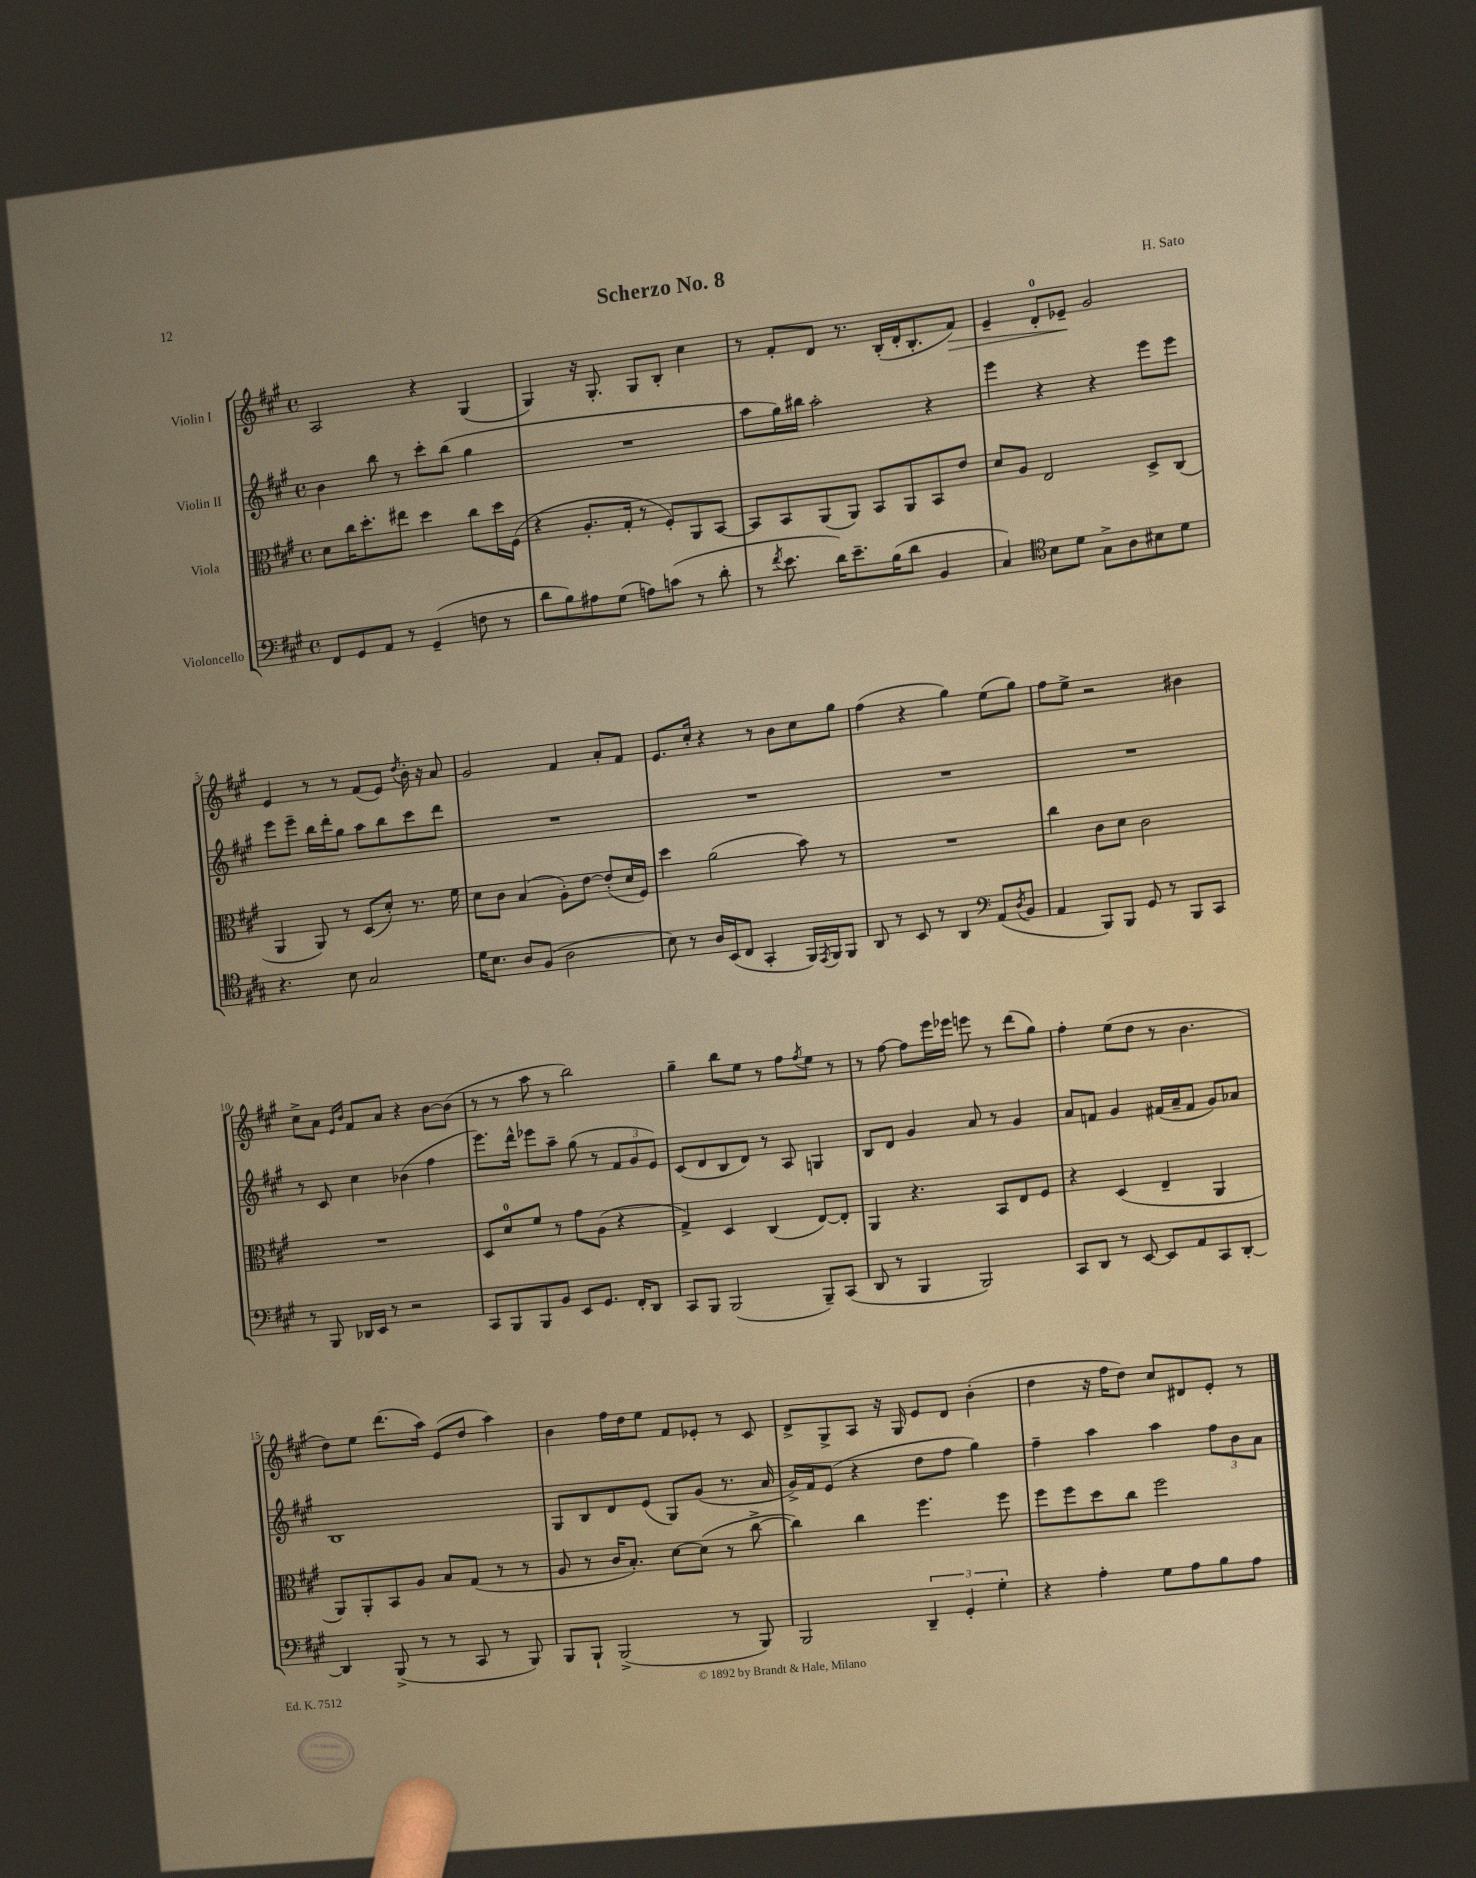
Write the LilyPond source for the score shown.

\header { title = "Scherzo No. 8" composer = "H. Sato" }
<<
\new StaffGroup <<
\new Staff = "s0" \with { instrumentName = "Violin I" } {
    \clef treble \key a \major \defaultTimeSignature \time 4/4
    a2 r4 gis4( |
    gis4) r16 gis8.-. gis8 b8-. cis''4 |
    r8 fis'8-. d'8 r8. b16-.( d'16-. b8.-. fis'8\>) |
    e'4-- d'8-0-. ees'8--\! gis'2 |
    e'4 r8 r8 fis'8( e'8) \acciaccatura { d''8 } b'16-. r16 a'8 |
    gis'2 fis'4 a'8-. fis'8 |
    e'8. cis''16-. r4 r8 b'8 cis''8 gis''8 |
    fis''4( r4 gis''4) e''8( gis''8) |
    fis''8 e''8-> r2 bis'4 |
    cis''8-> a'8 \grace { e'16 b'16 } fis'8 a'8 r4 b'8~ b'8( |
    r8 r8 a''8 r8 b''2) |
    gis''4-- b''8 e''8 r8 fis''8 \acciaccatura { fis''8 } e''8 r8 |
    r8 fis''8~ fis''8 e'''16 ees'''16 e'''8 r8 d'''8( gis''8) |
    fis''4-. e''8( d''8 r8 b'4. |
    d''8) e''8 d'''8.( a''16) e'8( d''8 a''4) |
    b'4 fis''16 d''16 e''8 fis'8 ees'8-. r8 cis'8 |
    d'8-> gis8-> a8 r16 gis16 e'8 d'8 b'4-.( |
    d''4 r16 fis''16 d''8) cis''8 dis'8 e'8-. r8 \bar "|." |
}
\new Staff = "s1" \with { instrumentName = "Violin II" } {
    \clef treble \key a \major \defaultTimeSignature \time 4/4
    b'4 b''8 r8 cis'''8-. b''8( gis''4 |
    R1 |
    a''8 gis''16) bis''16 a''2-. r4 |
    e'''4 r4 r4 e'''8 e'''8 |
    e'''8 e'''8-- b''16 d'''16-. gis''8 a''8 b''8 cis'''8 d'''8 |
    R1 |
    R1 |
    R1 |
    R1 |
    r8 cis'8 cis''4 bes'4( fis''4 |
    e'''8.) d'''16-^ ees'''8 a''8-- gis''8( r8 \tuplet 3/2 { fis'8 gis'8 e'8) } |
    cis'8( d'8 b8 d'8) r8 a8 g4 |
    b8 d'8 gis'4 a'8 r8 gis'4 |
    a'8 f'8 gis'4 fis'16( a'16-- fis'8 gis'8) aes'8 |
    b1 |
    gis8 b8 d'8 e'8( gis8) gis'8( r8. a'16 |
    gis'16->) fis'16 e'8( r4 d''8 fis''8 gis''4) |
    fis''4-- a''4 a''4 \tuplet 3/2 { fis''8 b'8 a'8 } \bar "|." |
}
\new Staff = "s2" \with { instrumentName = "Viola" } {
    \clef alto \key a \major \defaultTimeSignature \time 4/4
    d'8 cis''16 d''8.-. eis''8 d''4 cis''8 d''16 fis16( |
    r4 a8.-. gis16-. r8 fis8-.) a,8 b,8~ |
    b,8 b,8 a,8( a,8) b,8 a,8 b,8 e'8 |
    d'8 a8 e2 d8-> cis8( |
    a,4 a,8) r8 d8( d'8-.) r8. fis'16 |
    d'8 cis'8 b4( a8-.) e'8~ e'8-.( d'16 fis16) |
    d''4 a'2( b'8) r8 |
    R1 |
    cis''4 cis'8 d'8 cis'2 |
    R1 |
    d8 d'8-0 fis'8 r8 gis'8 a8( r4 |
    gis4->) d4 cis4( e8~) e8-. |
    a,4 r4. b,8 e8 fis8 |
    r4 d4( e4-- a,4 |
    a,8) a,8-. b,8 a8 b8 gis8( r8 r8 |
    a8 r8 cis'16 b8.-.) d'8~ d'8( r8 cis''8~-> |
    cis''4) cis''4 fis''4. fis''8 |
    fis''8 fis''8 d''8 cis''8 fis''2 \bar "|." |
}
\new Staff = "s3" \with { instrumentName = "Violoncello" } {
    \clef bass \key a \major \defaultTimeSignature \time 4/4
    fis,8 gis,8 a,8 r8 gis,4--( f8 r8 |
    d'8 b8) ais8 gis8( a8) c'8( r8 d'8-. |
    r8 \acciaccatura { fis'8 } e'8. d'16) e'8.-- b16( d'8 b,4 |
    cis4) \clef tenor b8 d'8 gis8-> a8 bis8 d'8 |
    r4. b8 gis2 |
    d'16 b8. a8 fis8( a2 |
    b8) r8 a16 b,16( cis8 gis,4-. fis,16) \acciaccatura { e,8 } fis,16 fis,8 |
    a,8 r8 b,8 r8 a,4 \clef bass a,8( \acciaccatura { d8 } b,8 |
    a,4 b,,8) b,,8 gis,8 r8 b,,8 cis,8 |
    r8 b,,8 des,16 e,16 r8 r2 |
    cis,8 b,,8 b,,8 b,8 e,8 gis,8. fis,16-. d,8 |
    cis,8 b,,8 b,,2( b,,8--) cis,8( |
    d,8 r8 b,,4 b,,2) |
    cis,8 d,8 r8 e,8~ e,8 a,8 cis,8 d,8~-. |
    d,4 b,,8->( r8 r8 cis,8 r8 b,,8) |
    b,,8 b,,8-! b,,2->( r8 b,,8) |
    b,,2 \tuplet 3/2 { d,4-- gis,4-. gis4-. } |
    r4 a4-. gis8 a8 b8 a8 \bar "|." |
}
>>
>>
